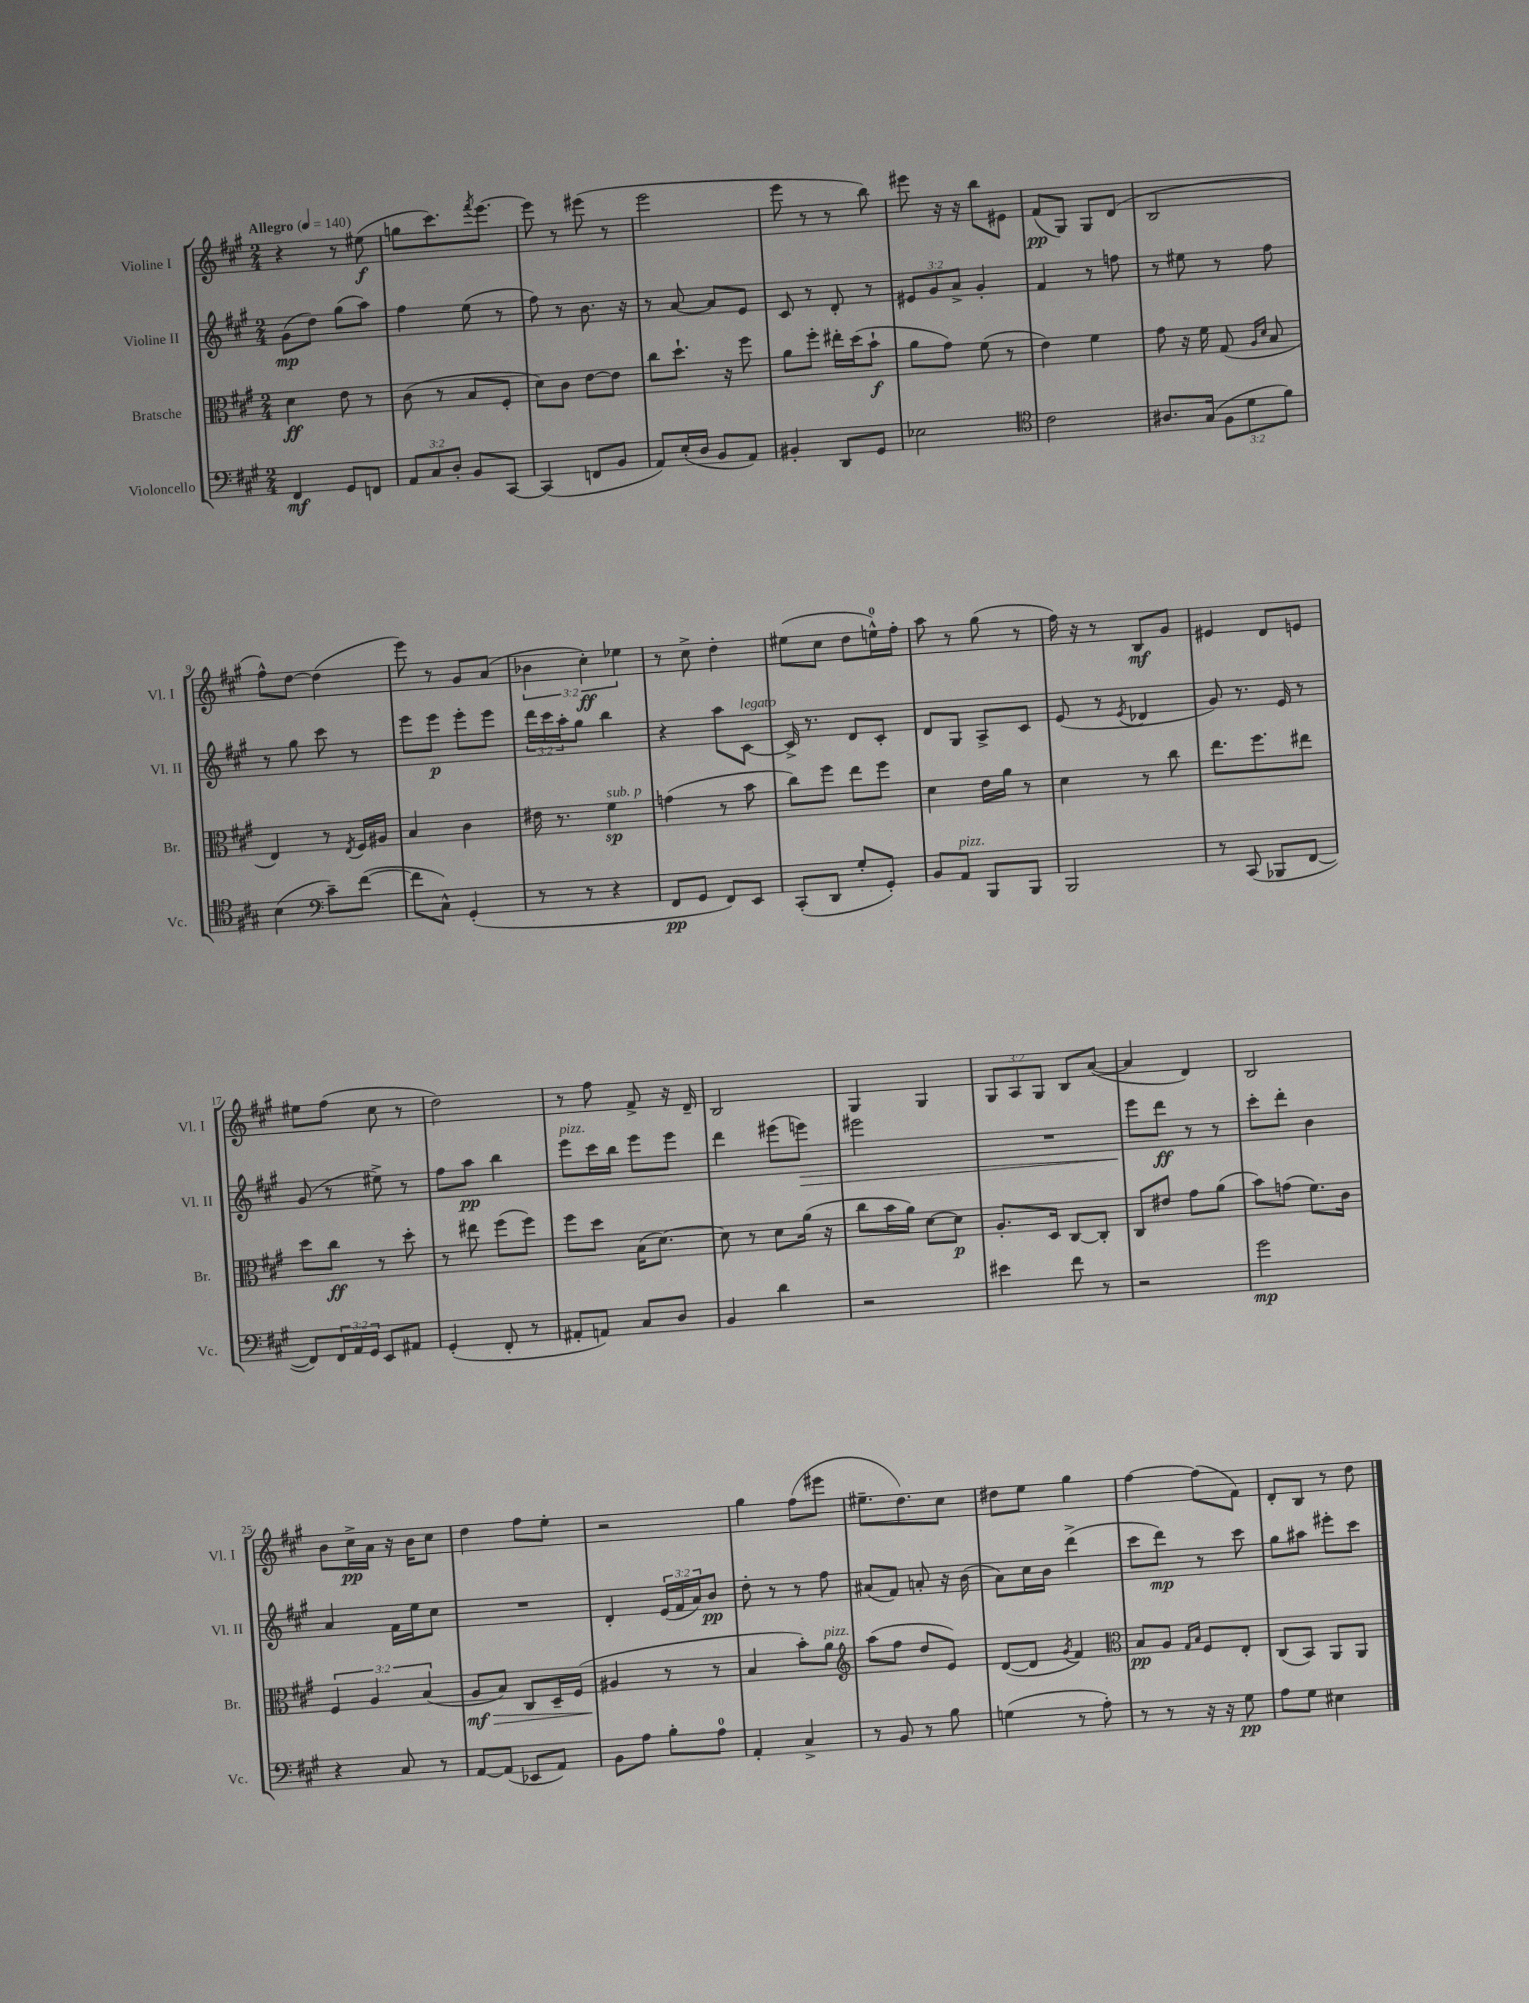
<<
\new StaffGroup <<
\new Staff = "s0" \with { instrumentName = "Violine I" shortInstrumentName = "Vl. I" } {
    \clef treble \key a \major \numericTimeSignature \time 2/4 \override Staff.TupletNumber.text = #tuplet-number::calc-fraction-text \tempo "Allegro" 4 = 140
    r4 r8 eis''8\f( |
    g''8 cis'''8.) \acciaccatura { fis'''8 } e'''8.~ |
    e'''8 r8 eis'''8( r8 |
    e'''2 |
    e'''8 r8 r8 b''8) |
    eis'''8 r16 r16 b''8 eis'8 |
    fis'8\pp( gis8) gis8 d'8( |
    b2 |
    fis''8-^) d''8~ d''4( |
    e'''8) r8 gis'8 a'8( |
    \tuplet 3/2 { bes'4 cis''4-.\ff) ees''4 } |
    r8 cis''8-> d''4-. |
    eis''8( cis''8 d''8 e''16-0-^) fis''16-. |
    a''8 r8 gis''8( r8 |
    fis''16) r16 r8 b8\mf gis'8 |
    eis'4 d'8 e'8 |
    eis''8 fis''8( cis''8 r8 |
    d''2) |
    r8 fis''8 fis'8-> r16 d'16-- |
    b2 |
    gis4 gis4 |
    \tuplet 3/2 { gis8 a8 gis8 } b8 a'8~( |
    a'4 d'4) |
    b2 |
    b'8 cis''16->\pp a'16 r16 b'16 cis''8 |
    d''4 fis''8 e''8-. |
    r2 |
    gis''4 fis''8( eis'''8 |
    eis''8.-- d''8.) cis''8 |
    dis''8 e''8 gis''4 |
    fis''4~ fis''8( fis'8) |
    d'8-. b8 r8 d''8 \bar "|." |
}
\new Staff = "s1" \with { instrumentName = "Violine II" shortInstrumentName = "Vl. II" } {
    \clef treble \key a \major \numericTimeSignature \time 2/4 \override Staff.TupletNumber.text = #tuplet-number::calc-fraction-text
    gis'8\mp( d''8) gis''8( a''8) |
    fis''4 e''8( r8 |
    fis''8) r8 b'8. r16 |
    r8 a'8~ a'8 e'8 |
    cis'8 r8 d'8-. r8 |
    \tuplet 3/2 { eis'8 gis'8 a'8-> } gis'4-. |
    fis'4 r8 f''8 |
    r8 eis''8 r8 fis''8 |
    r8 gis''8 cis'''8 r8 |
    e'''8 e'''8\p e'''8-. e'''8 |
    \tuplet 3/2 { d'''16 cis'''16 a''16-. } gis''8 b''4 |
    r4 a''8 cis'8~^\markup { \italic "legato" } |
    cis'16-> r8. d'8 cis'8-. |
    d'8 gis8 a8-> cis'8 |
    e'8( r8 \acciaccatura { e'8 } des'4 |
    gis'8) r8. e'16 r8 |
    gis'8( r8 eis''8->) r8 |
    fis''8 a''8\pp b''4 |
    e'''8^\markup { \italic "pizz." } cis'''16 b''16 e'''8 e'''8 |
    d'''4 eis'''8( e'''8\>) |
    eis'''2 |
    R2 |
    e'''8\! d'''8\ff r8 r8 |
    cis'''8-. d'''8-. b'4 |
    a'4 fis'16 e''16 cis''8 |
    R2 |
    d'4-. \tuplet 3/2 { e'16( fis'16 a'16) } b'8\pp |
    d''8-. r8 r8 fis''8 |
    ais'8( fis'8) a'8-. r16 b'16( |
    a'8) cis''16 b'16 d'''4->( |
    cis'''8 d'''8\mp) r8 cis'''8 |
    gis''8 ais''8 eis'''8-. cis'''8 \bar "|." |
}
\new Staff = "s2" \with { instrumentName = "Bratsche" shortInstrumentName = "Br." } {
    \clef alto \key a \major \numericTimeSignature \time 2/4 \override Staff.TupletNumber.text = #tuplet-number::calc-fraction-text
    d'4\ff e'8 r8 |
    cis'8( r8 b8 fis8-. |
    d'8) cis'8 e'8~ e'8 |
    cis''8 d''8.-! r16 fis''8 |
    a'8 fis''8-. eis''16-. d''16( b'8-!\f |
    a'8 gis'8) fis'8( r8 |
    e'4) fis'4 |
    gis'8 r16 fis'16 gis8( \grace { a16 d'16 } b8 |
    e4) r8 \acciaccatura { e8 } fis16 ais16 |
    b4 cis'4 |
    eis'16 r8. fis'4\sp^\markup { \italic "sub. p" } |
    g'4( r8 b'8 |
    cis''8) fis''8 e''8 fis''8 |
    d'4 e'16 a'16 r8 |
    d'4 r8 cis''8 |
    e''8. fis''8. eis''8 |
    d''8 cis''8\ff r8 d''8-. |
    r8 eis''8 fis''8( fis''8) |
    fis''8 d''8 b16( d'8.~) |
    d'8 r8 d'8 a'16( r16 |
    cis''8 b'16 a'16) d'8~ d'8\p |
    a8.-. d16 cis8~ cis8-. |
    cis8 eis'8 gis'8 a'8( |
    b'8) g'8( fis'8.) cis'16 |
    \tuplet 3/2 { fis4 a4 b4( } |
    a8\mf\> b8) cis8 d16-- fis16( |
    ais4\! r8 r8 |
    b4 b'8-.) a'8^\markup { \italic "pizz." } |
    \clef treble a''8( fis''8 d''8 e'8) |
    d'8~( d'8 \acciaccatura { gis'8 } fis'4) |
    \clef alto b8\pp a8 \grace { gis16 b16 } fis8 e8-. |
    cis8( b,8) a,8 a,8 \bar "|." |
}
\new Staff = "s3" \with { instrumentName = "Violoncello" shortInstrumentName = "Vc." } {
    \clef bass \key a \major \numericTimeSignature \time 2/4 \override Staff.TupletNumber.text = #tuplet-number::calc-fraction-text
    fis,4\mf gis,8 f,8 |
    \tuplet 3/2 { a,8 cis8 d8-. } b,8 cis,8~ |
    cis,4( f,8 b,8 |
    a,8) e16-.( d16 b,8 a,8) |
    bis,4-. d,8 gis,8 |
    ees2 |
    \clef tenor cis'2 |
    ais8. gis16( \tuplet 3/2 { fis8 d'8 fis'8) } |
    b4( \clef bass cis'8--) fis'8~( |
    fis'8 cis8-^) gis,4-.( |
    r8 r8 r4 |
    fis,8\pp gis,8 fis,8) e,8 |
    cis,8-.( d,8 gis8-. gis,8-.) |
    b,8 a,8^\markup { \italic "pizz." } b,,8 b,,8 |
    b,,2 |
    r8 cis,8( bes,,8 fis,8~ |
    fis,8) \tuplet 3/2 { fis,16 a,16 gis,16 } e,8 ais,8 |
    gis,4-.( fis,8-. r8 |
    ais,8-. a,8) cis8 d8 |
    b,4 d'4 |
    r2 |
    eis'4 fis'8 r8 |
    r2 |
    gis'2\mp |
    r4 cis8 r8 |
    a,8~ a,8( ees,8 a,8) |
    b,8 a8 b8-. a8-0 |
    a,4-. cis4-> |
    r8 b,8 r8 b8 |
    g4( r8 a8-.) |
    r8 r8 r16 r16 gis8\pp |
    a8 gis8 eis4 \bar "|." |
}
>>
>>
